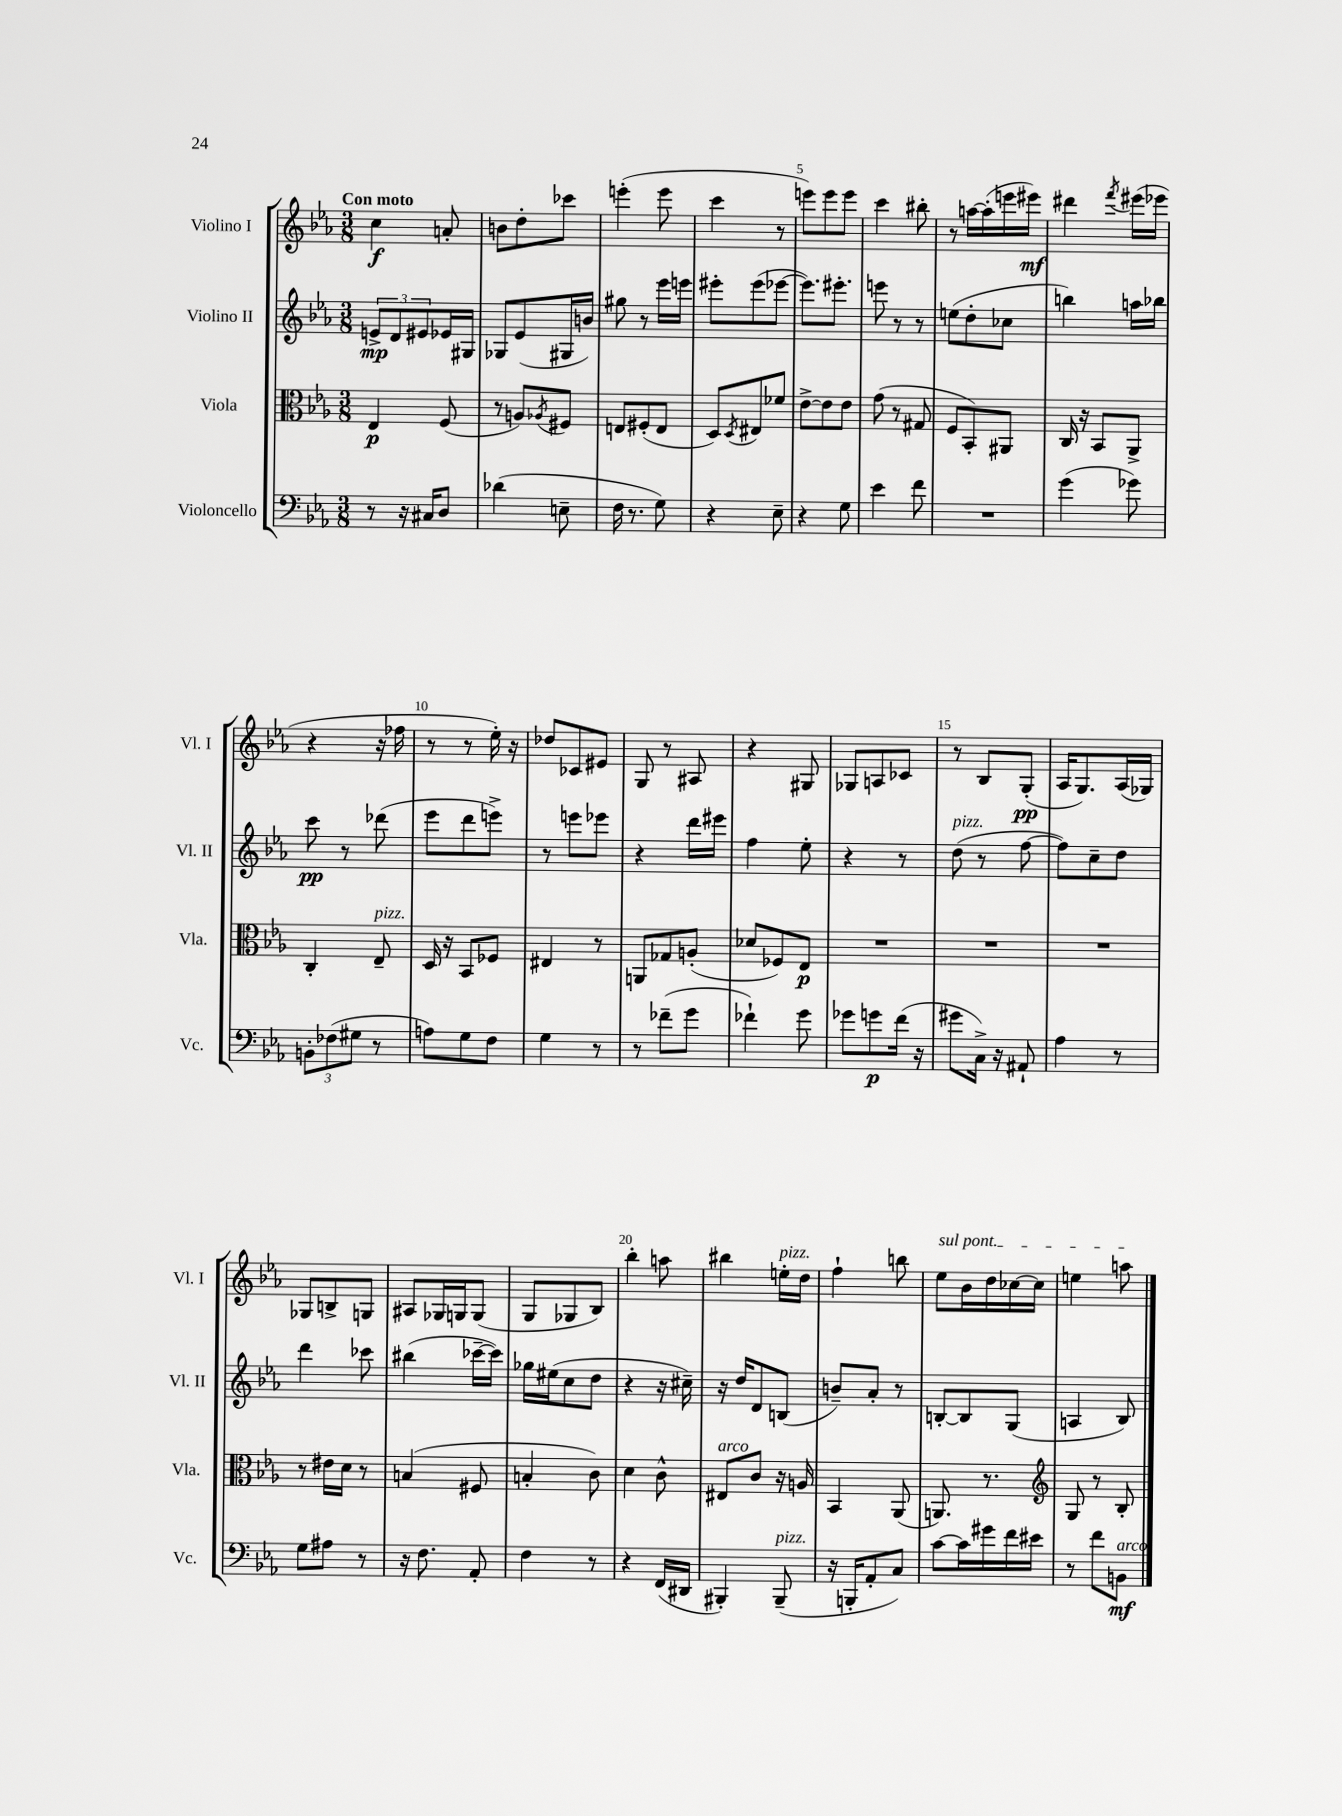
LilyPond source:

<<
\new StaffGroup <<
\new Staff = "s0" \with { instrumentName = "Violino I" shortInstrumentName = "Vl. I" } {
    \clef treble \key ees \major \numericTimeSignature \time 3/8 \tempo "Con moto"
    c''4\f a'8-. |
    b'8 d''8-. ces'''8 |
    e'''4-.( e'''8 |
    c'''4 r8 |
    e'''8) e'''8 e'''8 |
    c'''4 bis''8-. |
    r8 a''16~ a''16-.( e'''16 eis'''16\mf) |
    dis'''4 \acciaccatura { f'''8 } eis'''16( ees'''16 |
    r4 r16 fes''16 |
    r8 r8 ees''16-.) r16 |
    des''8 ces'8 eis'8 |
    g8 r8 ais8 |
    r4 gis8 |
    ges8 a8 ces'8 |
    r8 bes8 g8-.\pp( |
    aes16 g8.) aes16( ges16) |
    ges8 b8-> g8 |
    ais8 ges16 g16 g8( |
    g8 ges8 bes8) |
    bes''4-. a''8 |
    bis''4 e''16-.^\markup { \italic "pizz." } d''16 |
    f''4-! b''8 |
    \once \override TextSpanner.bound-details.left.text = \markup { \italic "sul pont." } ees''8\startTextSpan bes'16 d''16 ces''16~ ces''16 |
    e''4 a''8\stopTextSpan \bar "|." |
}
\new Staff = "s1" \with { instrumentName = "Violino II" shortInstrumentName = "Vl. II" } {
    \clef treble \key ees \major \numericTimeSignature \time 3/8
    \tuplet 3/2 { e'8->\mp d'8 eis'8 } ees'16 gis16 |
    ges8 ees'8( gis16 b'16) |
    gis''8 r8 ees'''16 e'''16 |
    eis'''8-. eis'''8( ees'''8~ |
    ees'''8.) eis'''8.-. |
    e'''8 r8 r8 |
    e''8( d''8-. ces''8 |
    b''4) a''16 bes''16 |
    c'''8\pp r8 des'''8( |
    ees'''8 d'''8 e'''8->) |
    r8 e'''8 ees'''8 |
    r4 d'''16 eis'''16 |
    f''4 ees''8-. |
    r4 r8 |
    d''8^\markup { \italic "pizz." }( r8 f''8~ |
    f''8) c''8-- d''8 |
    d'''4 ces'''8 |
    bis''4( ces'''16~-- ces'''16) |
    ges''16 eis''16( c''8 d''8 |
    r4 r16 cis''16--) |
    r16 d''16 d'8 b8( |
    b'8--) aes'8-. r8 |
    b8~-. b8 g8( |
    a4 bes8) \bar "|." |
}
\new Staff = "s2" \with { instrumentName = "Viola" shortInstrumentName = "Vla." } {
    \clef alto \key ees \major \numericTimeSignature \time 3/8
    ees4\p f8( |
    r8 a8) \acciaccatura { aes8 } fis8 |
    e8 fis8-.( e8 |
    d8) \acciaccatura { d8 } eis8 fes'8 |
    ees'8~-> ees'8 ees'8 |
    g'8( r8 gis8 |
    f8 bes,8-.) ais,8 |
    c16 r16 bes,8 aes,8-> |
    c4-. ees8--^\markup { \italic "pizz." } |
    d16 r16 bes,8 fes8 |
    eis4 r8 |
    a,8 ges8 a8-.( |
    des'8 fes8) ees8\p |
    R4. |
    R4. |
    R4. |
    r8 eis'16 d'16 r8 |
    b4( fis8 |
    b4-. c'8) |
    d'4 c'8-^ |
    eis8^\markup { \italic "arco" } c'8 r16 a16 |
    bes,4 aes,8( |
    a,8.) r8. |
    \clef treble g8 r8 bes8-. \bar "|." |
}
\new Staff = "s3" \with { instrumentName = "Violoncello" shortInstrumentName = "Vc." } {
    \clef bass \key ees \major \numericTimeSignature \time 3/8
    r8 r16 cis16 d8 |
    des'4( e8-- |
    f16 r8. g8) |
    r4 ees8-- |
    r4 g8 |
    ees'4 f'8 |
    R4. |
    g'4( ges'8) |
    \tuplet 3/2 { b,8-. fes8( gis8 } r8 |
    a8) g8 f8 |
    g4 r8 |
    r8 fes'8--( g'8 |
    fes'4-!) g'8 |
    ges'8 g'8\p f'16( r16 |
    gis'8 c16->) r16 ais,8-! |
    aes4 r8 |
    g8 ais8 r8 |
    r16 f8. aes,8-. |
    f4 r8 |
    r4 f,16( dis,16 |
    bis,,4-.) bis,,8--^\markup { \italic "pizz." }( |
    r16 b,,16-. aes,8-. c8) |
    c'8~ c'16 gis'16 f'16 eis'16 |
    r8 f'8 b,8\mf^\markup { \italic "arco" } \bar "|." |
}
>>
>>
\layout { \context { \Score \override BarNumber.break-visibility = ##(#f #t #t) barNumberVisibility = #(every-nth-bar-number-visible 5) } }
